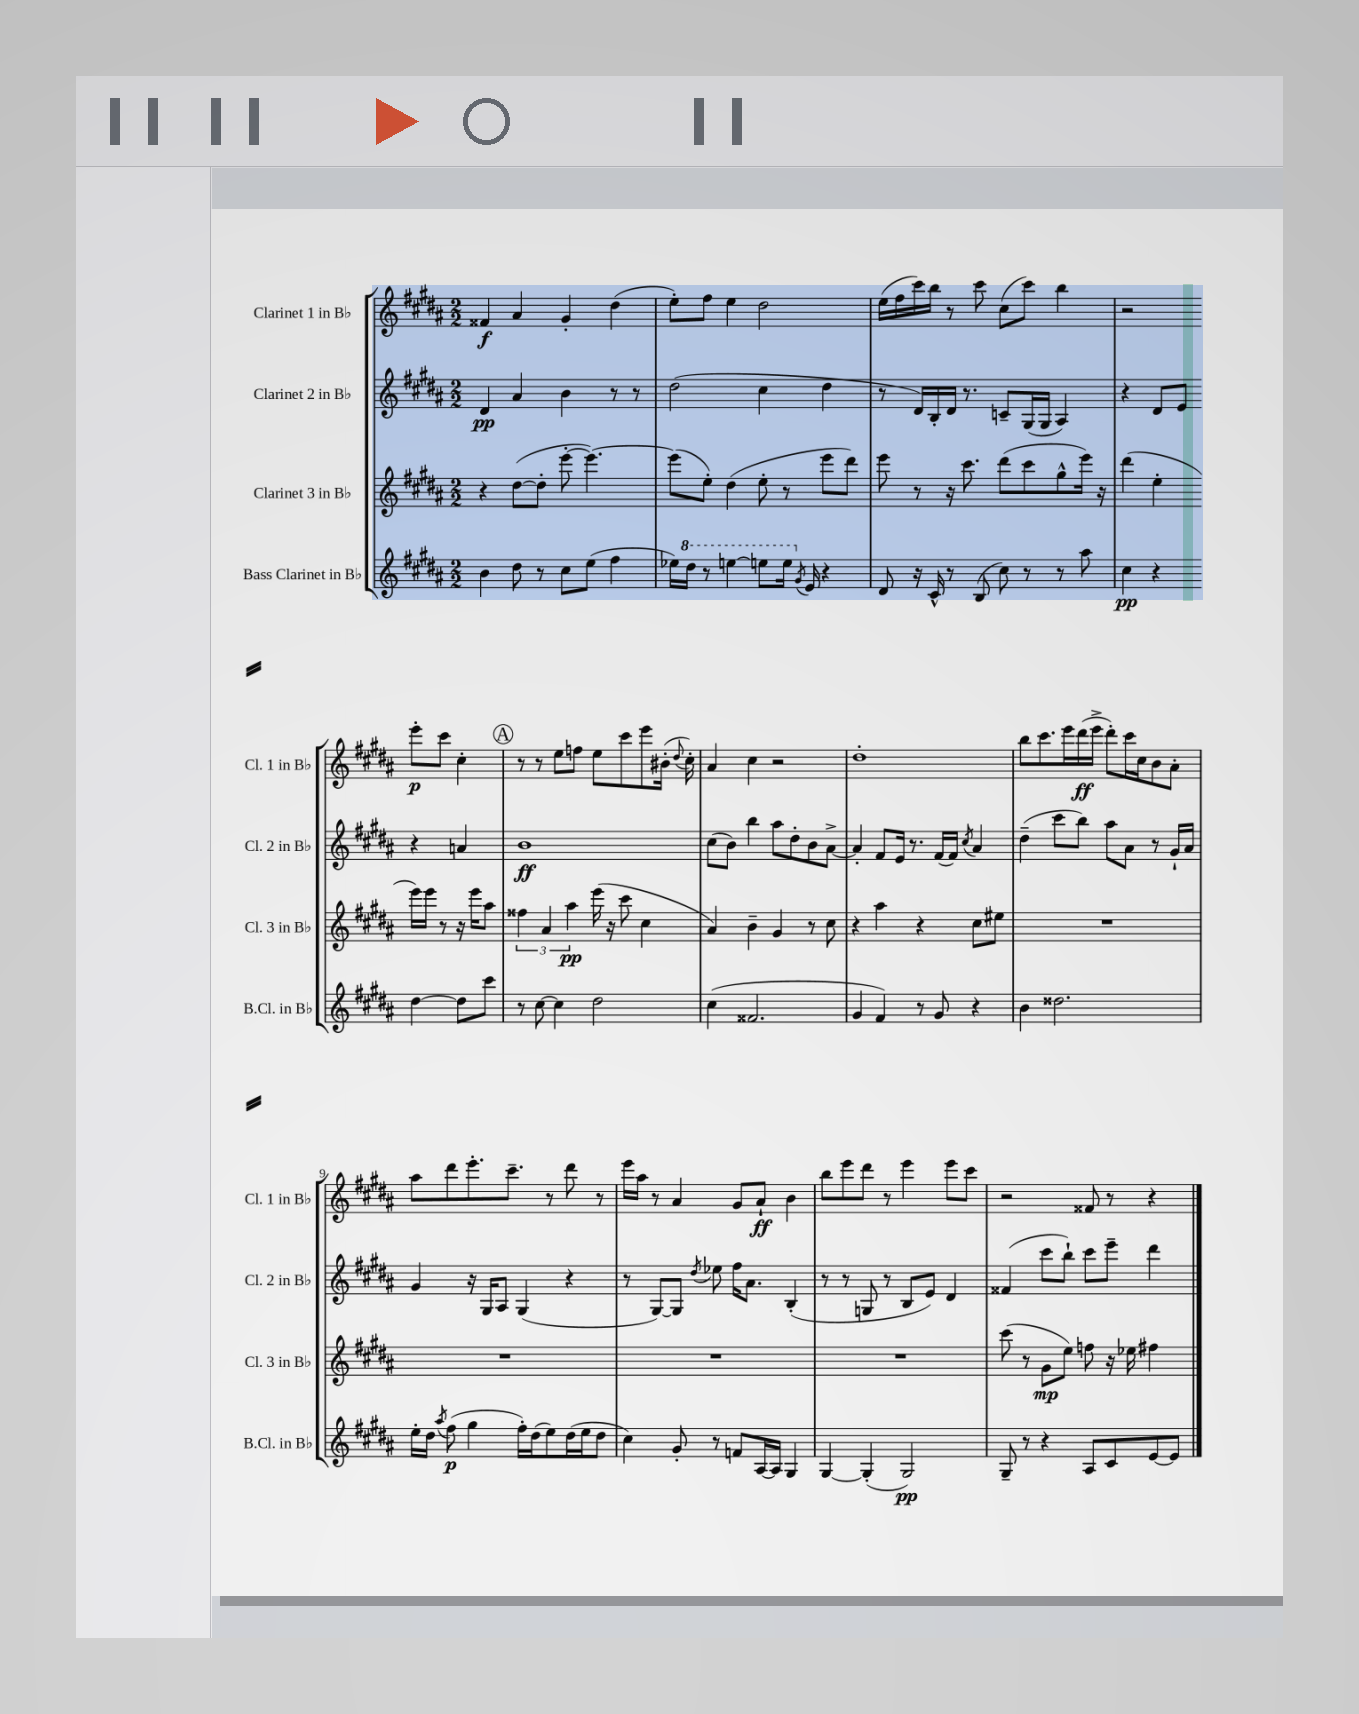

**kern	**kern	**kern	**kern
*staff4	*staff3	*staff2	*staff1
*clefG2	*clefG2	*clefG2	*clefG2
*k[f#c#g#d#a#]	*k[f#c#g#d#a#]	*k[f#c#g#d#a#]	*k[f#c#g#d#a#]
*M2/2	*M2/2	*M2/2	*M2/2
4b	4r	4d#	4f##
8dd#	([8dd#	4a#	4a#
8r	8dd#']	.	.
8cc#	[8eee'	4b	4g#'
(8ee	4.eee_)	.	.
4ff#	.	8r	(4dd#
.	.	8r	.
=	=	=	=
16ee-)	(8eee]	(2dd#	8ee')
16ddd#	.	.	.
8r	8ee')	.	8ff#
[4eee	(4dd#	.	4ee
8eee]	8ee'	4cc#	2dd#
16eee	8r	.	.
8qg#	.	.	.
16e	.	.	.
4r	8eee	4dd#	.
.	8ddd#)	.	.
=	=	=	=
8d#	8eee	8r	(16ee
.	.	.	16ff#
16r	8r	16d#)	16ccc#)
16c#^^	.	16B'	16bb
8r	16r	16d#	8r
.	8.ccc#	8.r	.
(8B	.	.	8ccc#
8cc#)	(8ddd#	8c~	(8cc#
8r	8ccc#	(16G#	8ccc#)
.	.	16G#	.
8r	8gg#^^	4A#)	4bb
8aa#	16eee)	.	.
.	16r	.	.
=	=	=	=
4cc#	(4ddd#	4r	2r
4r	4ee'	8d#	.
.	.	8e	.
[4dd#	16eee)	4r	8eee'
.	16eee	.	.
.	8r	.	8ccc#
8dd#]	16r	4a	4cc#'
.	16eee	.	.
8ccc#	8aa#	.	.
=	=	=	=
8r	6ff##	1b	8r
[8cc#	.	.	8r
.	6a#	.	.
4cc#]	.	.	8ee
.	6aa#	.	.
.	.	.	8ff
2dd#	(16eee	.	8ee
.	16r	.	.
.	8ccc#	.	8ccc#
.	4cc#	.	8eee
.	.	.	(16b#'
.	.	.	8qqdd#
.	.	.	16cc#')
=	=	=	=
(4cc#	4a#)	(8cc#	4a#
.	.	8b)	.
2.f##	4b~	4bb	4cc#
.	4g#	8aa#	2r
.	.	8dd#'	.
.	8r	8b	.
.	8cc#	[8a#^	.
=	=	=	=
4g#	4r	4a#']	1dd#'
4f#)	4aa#	8f#	.
.	.	16e	.
.	.	8.r	.
8r	4r	.	.
8g#	.	(16f#	.
.	.	16f#)	.
.	.	8qcc#	.
4r	8cc#	4a#	.
.	8ee#	.	.
=	=	=	=
4b	1r	(4dd#~	8bb
.	.	.	8.ccc#
2.dd##	.	8ccc#	.
.	.	.	16eee
.	.	8bb)	(16ddd#
.	.	.	16eee^
.	.	8aa#	8ddd#')
.	.	8a#	16ccc#
.	.	.	16cc#
.	.	8r	8b
.	.	16g#`	8a#'
.	.	16a#	.
=	=	=	=
16ee'	1r	4g#	8aa#
16dd#	.	.	.
8qaa#	.	.	.
(8ff#	.	.	8ddd#
4gg#	.	16r	8.eee'
.	.	16G#	.
.	.	8A#	.
.	.	.	8.ccc#~
16ff#')	.	(4G#	.
(16dd#	.	.	.
8ee)	.	.	8r
(16dd#	.	4r	8ddd#
16ee	.	.	.
8dd#	.	.	8r
=	=	=	=
4cc#)	1r	8r	16eee
.	.	.	16aa#
.	.	[8G#)	8r
8g#'	.	8G#]	4a#
.	.	8qdd#	.
8r	.	8ee-	.
8f	.	16ff#	8g#
.	.	8.a#	.
[16A#	.	.	8a#`
16A#]	.	.	.
4G#	.	(4B'	4b
=	=	=	=
[4G#	1r	8r	8bb
.	.	8r	8eee
(4G#']	.	8G	8ddd#
.	.	8r	8r
2G#)	.	8B	4eee
.	.	8e)	.
.	.	4d#	8eee
.	.	.	8ccc#
=	=	=	=
8G#~	(8ccc#	(4f##	2r
8r	8r	.	.
4r	8g#	8ccc#	.
.	8ee)	8bb`)	.
8A#	8ff	8ccc#	8f##
8c#	16r	8eee~	8r
.	16ee-	.	.
[8e	4ff#	4ddd#	4r
8e]	.	.	.
==	==	==	==
*-	*-	*-	*-
